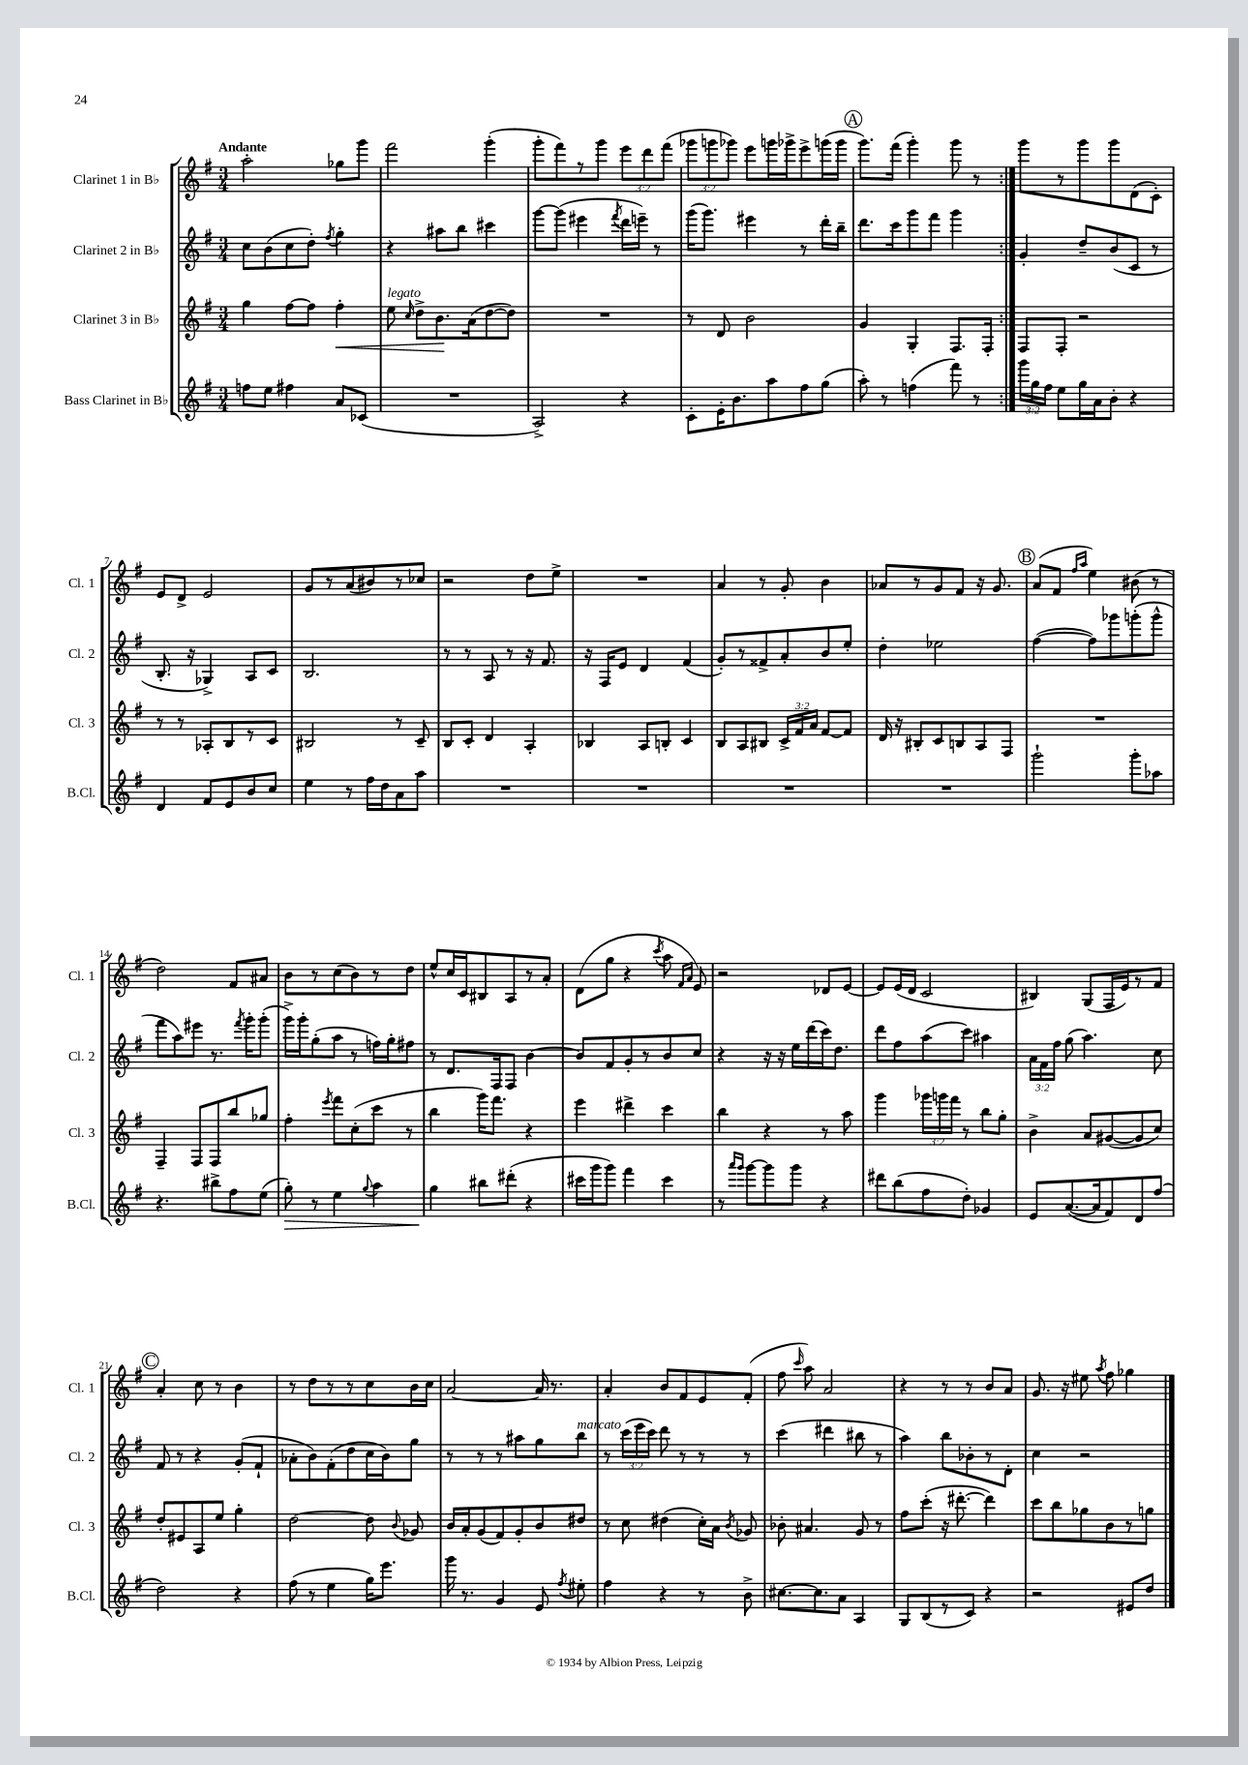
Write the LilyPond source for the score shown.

<<
\new StaffGroup <<
\new Staff = "s0" \with { instrumentName = "Clarinet 1 in Bb" shortInstrumentName = "Cl. 1" } {
    \clef treble \key g \major \numericTimeSignature \time 3/4 \override Staff.TupletNumber.text = #tuplet-number::calc-fraction-text \tempo "Andante"
    \autoBeamOff \repeat volta 2 { a''2-. ges''8[ g'''8] |
    fis'''2 g'''4-.( |
    g'''8[-. fis'''8) r8 g'''8] \tuplet 3/2 { e'''8[ d'''8 fis'''8]( } |
    \tuplet 3/2 { ges'''8[ g'''8 ges'''8]) } e'''8[ g'''16 ges'''16-> e'''8-> g'''16( g'''16] |
    \mark \markup { \circle "A" } g'''8.[) fis'''16]( g'''4-.) g'''8 r8 | }
    g'''8[ r8 g'''8 g'''8 d'8( c'8]-.) |
    e'8[ d'8]-> e'2 |
    g'8[ r8 a'8( bis'8) r8 ces''8] |
    r2 d''8[ e''8]-> |
    R2. |
    a'4 r8 g'8-. b'4 |
    aes'8[ r8 g'8 fis'8] r16 g'8. |
    \mark \markup { \circle "B" } a'8[( fis'8] \grace { fis''16[ a''16] } e''4) bis'8( r8 |
    d''2) fis'8[ ais'8] |
    b'8[ r8 c''8( b'8) r8 d''8] |
    e''8[-^ c''16 c'16 bis8 a8 r8 a'8]-. |
    d'8[( g''8] r4 \acciaccatura { c'''8 } a''8 \grace { fis'16[ a'16] } e'8) |
    r2 des'8[ e'8]~ |
    e'8[ e'16( d'16] c'2 |
    bis4) g8[( fis16 e'16) r8 fis'8] |
    \mark \markup { \circle "C" } a'4-. c''8 r8 b'4 |
    r8 d''8[ r8 r8 c''8 b'16 c''16] |
    a'2~ a'16 r8. |
    a'4-. b'8[ fis'8 e'8 fis'8]-.( |
    fis''8 \grace { c'''16 } a''8) a'2 |
    r4 r8 r8 b'8[ a'8] |
    g'8. r16 eis''8 \acciaccatura { a''8 } fis''8 ges''4 \bar "|." |
}
\new Staff = "s1" \with { instrumentName = "Clarinet 2 in Bb" shortInstrumentName = "Cl. 2" } {
    \clef treble \key g \major \numericTimeSignature \time 3/4 \override Staff.TupletNumber.text = #tuplet-number::calc-fraction-text
    \autoBeamOff \repeat volta 2 { c''8[ b'8( c''8 d''8]-.) \acciaccatura { fis''8 } g''4-. |
    r4 ais''8[ b''8] cis'''4 |
    g'''8[~ g'''8]( eis'''4 \acciaccatura { fis'''8 } d'''16[ e'''16]--) r8 |
    g'''16[( g'''8.]) eis'''4 r8 d'''16[-. b''16]-- |
    \mark \markup { \circle "A" } d'''8.[ c'''16 g'''8 fis'''8] g'''4 | }
    g'4-. d''8[-- b'8( c'8] r8 |
    b8.-. r16 ges4->) a8[ c'8] |
    b2. |
    r8 r8 a8 r8 r16 fis'8. |
    r16 fis16[ e'8] d'4 fis'4( |
    g'8[-.) r8 fisis'8-> a'8-. b'8 e''8]-. |
    d''4-. ees''2 |
    \mark \markup { \circle "B" } fis''4~( fis''8[) ges'''8 g'''8-.( g'''8]-^ |
    fis'''8[ a''8) eis'''8] r8. \acciaccatura { fis'''8 } g'''16[-. g'''8]-.( |
    g'''16[->) g'''16-. g''8-.( a''8] r8 f''16[) g''16-. fis''8] |
    r8 d'8.[ fis16 fis8] b'4~ |
    b'8[ fis'8 g'8-. r8 b'8 c''8] |
    r4 r16 r16 e''16[ d'''16( c'''16) d''8.] |
    d'''8[ fis''8 a''8( c'''8]) ais''4 |
    \tuplet 3/2 { a'16[ fis'16 fis''16] } g''8( a''4.) c''8 |
    \mark \markup { \circle "C" } fis'8 r8 r4 g'8[-.( fis'8]-! |
    aes'8[-. b'8) fis'8-.( d''8 c''16 b'16) g''8] |
    r8 r8 r8 ais''8[ g''8 b''8]^\markup { \italic "marcato" } |
    r8 \tuplet 3/2 { c'''16[( e'''16 c'''16]) } d'''8 r8 r8 r8 |
    c'''4( dis'''4 bis''8 r8 |
    a''4) b''8[ bes'8-. r8 d'8]-. |
    c''4 r2 \bar "|." |
}
\new Staff = "s2" \with { instrumentName = "Clarinet 3 in Bb" shortInstrumentName = "Cl. 3" } {
    \clef treble \key g \major \numericTimeSignature \time 3/4 \override Staff.TupletNumber.text = #tuplet-number::calc-fraction-text
    \autoBeamOff \repeat volta 2 { g''4 fis''8[~ fis''8] fis''4-.\< |
    e''8^\markup { \italic "legato" } \grace { c''16 } d''8[-> b'8.\! a'16( d''8~ d''8]) |
    R2. |
    r8 d'8 b'2 |
    \mark \markup { \circle "A" } g'4 g4-. fis8.[ fis16]-. | }
    fis8[ fis8]-. r2 |
    r8 r8 aes8[-. b8 r8 c'8] |
    bis2 r8 c'8-- |
    b8[ c'8]-. d'4 a4-. |
    bes4 a8[ b8]-. c'4 |
    b8[ a8 bis8] \tuplet 3/2 { c'16[-> fis'16 a'16] } fis'8[~ fis'8] |
    d'16 r16 bis8[-. c'8 b8 a8 fis8] |
    \mark \markup { \circle "B" } R2. |
    fis4-- fis8[ fis8 b''8 ges''8] |
    fis''4-. \acciaccatura { e'''8 } fis'''8[ c''8-.( c'''8] r8 |
    b''4 g'''16[) fis'''8.] r4 |
    e'''4 dis'''4-> c'''4 |
    b''4 r4 r8 a''8 |
    g'''4 \tuplet 3/2 { ges'''16[ g'''16 fis'''16] } r8 b''8[ g''8]-. |
    b'4-> a'8[ gis'8~( gis'8 c''8]) |
    \mark \markup { \circle "C" } d''8[-. eis'8 a8 e''8] g''4-. |
    d''2~ d''8 \appoggiatura { b'8 } ges'8 |
    b'16[ a'16-. g'8( fis'8) g'8-. b'8 dis''8] |
    r8 c''8 dis''4( c''16[-.) a'16] \acciaccatura { b'8 } ges'8 |
    bes'8-. ais'4. g'8 r8 |
    fis''8[ c'''8]-.( r16 dis'''8.~-. dis'''4) |
    c'''8[ b''8 ges''8 b'8 r8 g''8] \bar "|." |
}
\new Staff = "s3" \with { instrumentName = "Bass Clarinet in Bb" shortInstrumentName = "B.Cl." } {
    \clef treble \key g \major \numericTimeSignature \time 3/4 \override Staff.TupletNumber.text = #tuplet-number::calc-fraction-text
    \autoBeamOff \repeat volta 2 { f''8[ e''8] fis''4 a'8[ ces'8]( |
    R2. |
    a2->) r4 |
    c'8[-. e'16-. b'8. a''8 fis''8 g''8]( |
    \mark \markup { \circle "A" } a''8-.) r8 f''4( fis'''8) r8 | }
    \tuplet 3/2 { g'''16[ g''16 fis''16] } e''8[ g''16 a'16 b'8]-. r4 |
    d'4 fis'8[ e'8 b'8 c''8] |
    e''4 r8 fis''16[ d''16 a'8 a''8] |
    R2. |
    R2. |
    R2. |
    R2. |
    \mark \markup { \circle "B" } g'''2-! g'''8[-. aes''8] |
    r4. bis''8[-> fis''8 e''8]( |
    g''8-.\>) r8 e''4 \appoggiatura { g''8 } a''4 |
    g''4\! bis''8[ dis'''8]-.( r4 |
    cis'''16[ g'''16 g'''8]) fis'''4 cis'''4 |
    r8 \grace { a'''16[ g'''16] } g'''8[~ g'''8 g'''8] r4 |
    dis'''8[ b''8( fis''8 d''8]-.) ges'4 |
    e'8[ a'8.~( a'16 fis'8) d'8 fis''8]( |
    \mark \markup { \circle "C" } d''2) r4 |
    fis''8( r8 e''4 g''16[) e'''8.] |
    g'''16 r8. g'4 e'8 \acciaccatura { fis''8 } eis''8-. |
    fis''4 r4 r8 b'8-> |
    cis''8.[~ cis''8. a'8] a4 |
    g8[ b8( r8 c'8]) r4 |
    r2 eis'8[ d''8] \bar "|." |
}
>>
>>
